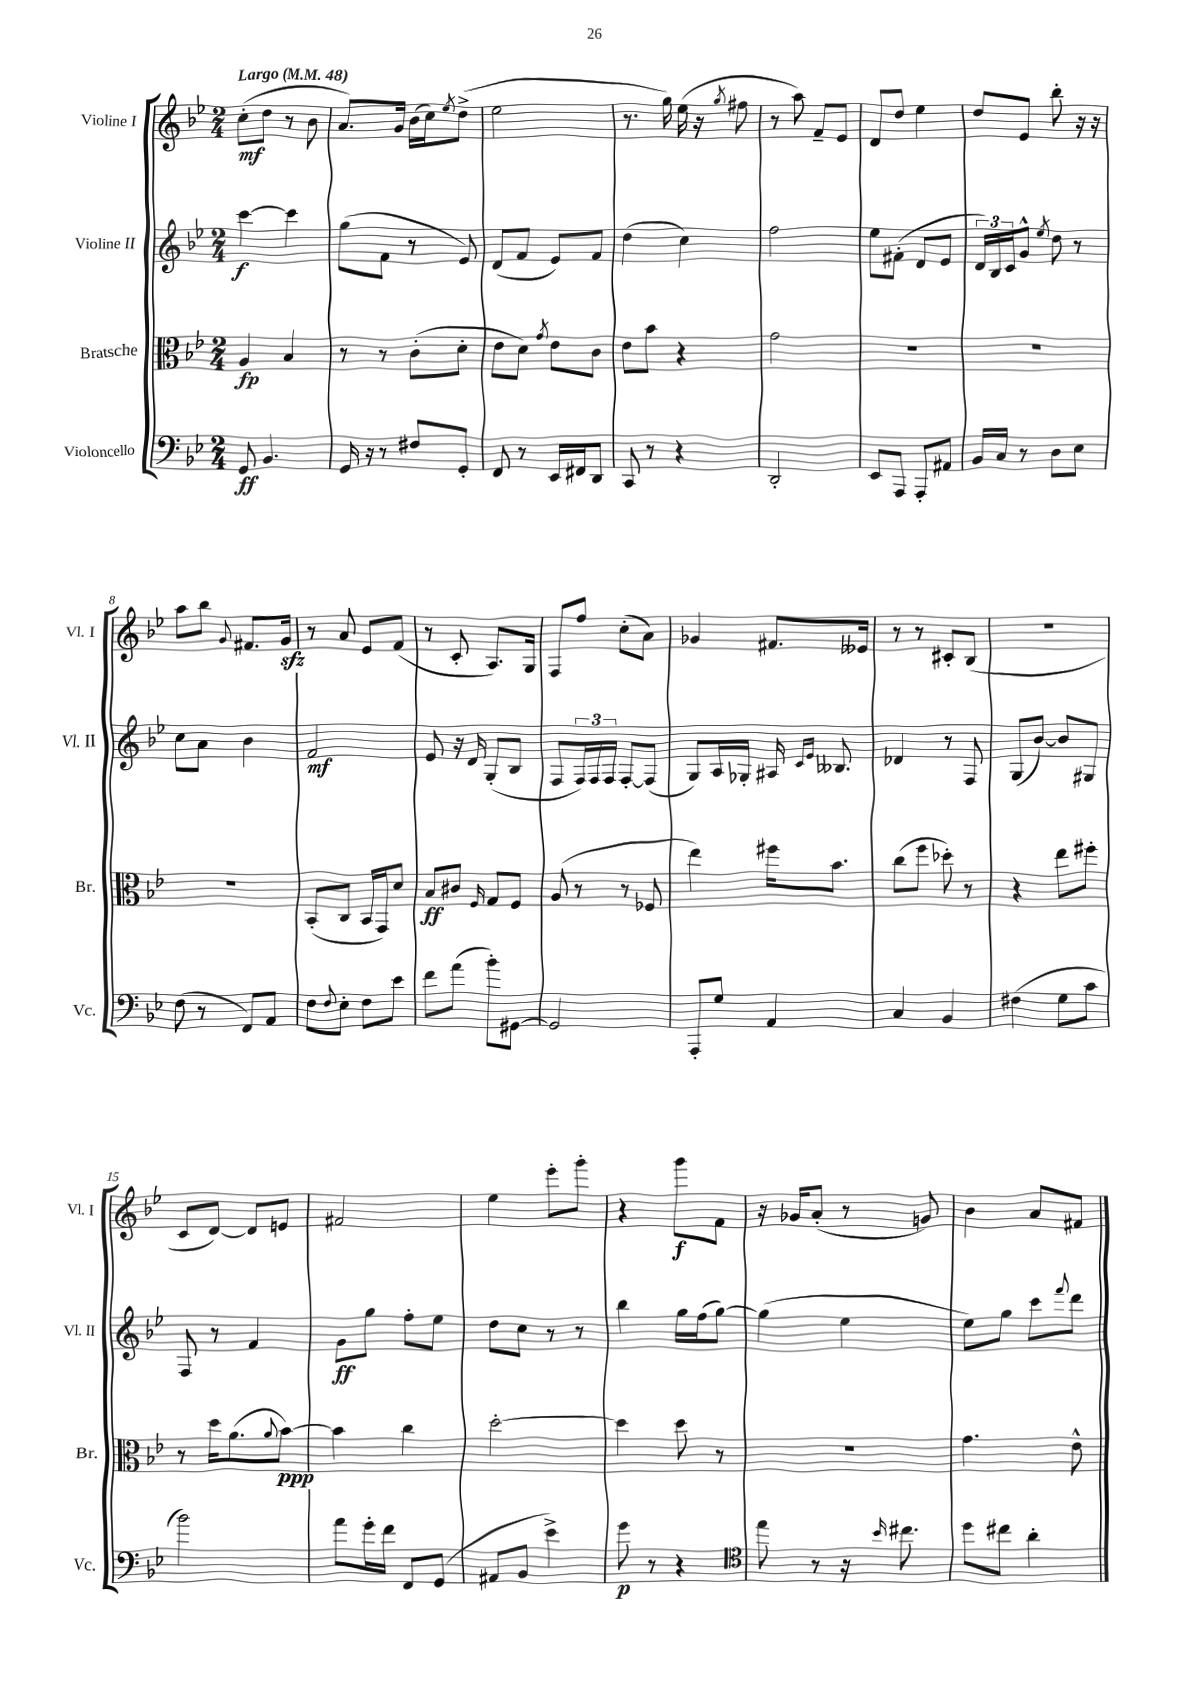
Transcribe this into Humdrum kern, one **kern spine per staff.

**kern	**dynam	**kern	**dynam	**kern	**dynam	**kern	**dynam
*part4	*part4	*part3	*part3	*part2	*part2	*part1	*part1
*staff4	*staff4	*staff3	*staff3	*staff2	*staff2	*staff1	*staff1
*I"Violoncello	*	*I"Bratsche	*	*I"Violine II	*	*I"Violine I	*
*I'Vc.	*	*I'Br.	*	*I'Vl. II	*	*I'Vl. I	*
*clefF4	*	*clefC3	*	*clefG2	*	*clefG2	*
*k[b-e-]	*	*k[b-e-]	*	*k[b-e-]	*	*k[b-e-]	*
*M2/4	*	*M2/4	*	*M2/4	*	*M2/4	*
*MM48	*	*MM48	*	*MM48	*	*MM48	*
=1	=1	=1	=1	=1	=1	=1	=1
!	!	!	!	!	!	!LO:TX:a:B:t=Largo	!
8GG/	ff	4A/	fp	[4ccc\	f	(8cc'\L	mf
4.BB-/	.	.	.	.	.	8dd\J	.
.	.	4B-/	.	4ccc\]	.	8r	.
.	.	.	.	.	.	8b-\	.
=2	=2	=2	=2	=2	=2	=2	=2
16GG/	.	8r	.	(8gg\L	.	8.a/L)	.
16r	.	.	.	.	.	.	.
8r	.	8r	.	8f\J	.	.	.
.	.	.	.	.	.	16g/Jk	.
8F#X/L	.	(8c'\L	.	8r	.	(16b-\LL	.
.	.	.	.	.	.	16cc\J)	.
.	.	.	.	.	.	8qee-/	.
8GG'/J	.	8d'\J	.	8e-/)	.	(8dd^\J	.
=3	=3	=3	=3	=3	=3	=3	=3
8FF/	.	8e-\L	.	(8d/L	.	2ee-\	.
8r	.	8d\J)	.	8f/J	.	.	.
.	.	8qg/	.	.	.	.	.
16EE-/LL	.	8e-\L	.	8e-/L)	.	.	.
16FF#X/J	.	.	.	.	.	.	.
8DD/J	.	8c\J	.	8f/J	.	.	.
=4	=4	=4	=4	=4	=4	=4	=4
8CC/	.	8e-\L	.	(4dd\	.	8.r	.
8r	.	8b-\J	.	.	.	.	.
.	.	.	.	.	.	16gg\)	.
4r	.	4r	.	4cc\)	.	(16ee-\	.
.	.	.	.	.	.	16r	.
.	.	.	.	.	.	8qgg/	.
.	.	.	.	.	.	8ff#X\	.
=5	=5	=5	=5	=5	=5	=5	=5
2DD'/	.	2g\	.	2ff\	.	8r	.
.	.	.	.	.	.	8aa\)	.
.	.	.	.	.	.	8f~/L	.
.	.	.	.	.	.	8e-/J	.
=6	=6	=6	=6	=6	=6	=6	=6
8EE-/L	.	2r	.	8ee-\L	.	8d/L	.
8AAA/J	.	.	.	(8f#X'\J	.	8dd/J	.
8AAA'/L	.	.	.	8d/L	.	4ee-\	.
8AA#X/J	.	.	.	8e-/J	.	.	.
=7	=7	=7	=7	=7	=7	=7	=7
16BB-/LL	.	2r	.	24d/LL)	.	8dd/L	.
.	.	.	.	24B-/	.	.	.
16C/JJ	.	.	.	.	.	.	.
.	.	.	.	24c/J	.	.	.
8r	.	.	.	8g^^/J	.	8e-/J	.
.	.	.	.	8qee-/	.	.	.
8D\L	.	.	.	8dd\	.	8bb-'\	.
8E-\J	.	.	.	8r	.	16r	.
.	.	.	.	.	.	16r	.
!!LO:LB:g=z
=8	=8	=8	=8	=8	=8	=8	=8
(8F\	.	2r	.	8cc\L	.	8aa\L	.
8r	.	.	.	8a\J	.	8bb-\J	.
.	.	.	.	.	.	8qqg/	.
8FF/L)	.	.	.	4b-\	.	8.f#X/L	.
8AA/J	.	.	.	.	.	.	.
.	.	.	.	.	.	16gzz/Jk	.
=9	=9	=9	=9	=9	=9	=9	=9
8F\L	.	(8BB-'/L	.	2f/	mf	8r	.
8qqF/	.	.	.	.	.	.	.
8E-'\J	.	8C/J	.	.	.	8a/	.
8F\L	.	16BB-/LL	.	.	.	8e-/L	.
.	.	16GG/J)	.	.	.	.	.
8e-\J	.	8d/J	.	.	.	(8f/J	.
=10	=10	=10	=10	=10	=10	=10	=10
8f\L	.	8B-/L	ff	8e-/	.	8r	.
(8a\J	.	8c#X/J	.	16r	.	8c'/	.
.	.	.	.	16d/	.	.	.
.	.	16qqF/	.	.	.	.	.
8b-'\L)	.	8G/L	.	(8G'/L	.	8.A/L)	.
[8GG#X\J	.	8F/J	.	8B-/J	.	.	.
.	.	.	.	.	.	16G/Jk	.
=11	=11	=11	=11	=11	=11	=11	=11
2GG#/]	.	(8A/	.	8F/L	.	8F/L	.
.	.	8r	.	24F/L)	.	8ff/J	.
.	.	.	.	24F/	.	.	.
.	.	.	.	24F/JJ	.	.	.
.	.	8r	.	[8F'/L	.	(8cc'\L	.
.	.	8F-X/	.	(8F/J]	.	8a\J)	.
=12	=12	=12	=12	=12	=12	=12	=12
8AAA'/L	.	4ee-\)	.	8G/L)	.	4g-X/	.
8G/J	.	.	.	16A/L	.	.	.
.	.	.	.	16G-X'/JJ	.	.	.
4AA/	.	16ff#X\KL	.	16A#X/	.	8.f#X/L	.
.	.	.	.	16qqc/LL	.	.	.
.	.	.	.	16qqe-/JJ	.	.	.
.	.	8.b-\J	.	8.B--X/	.	.	.
.	.	.	.	.	.	16e--X/Jk	.
=13	=13	=13	=13	=13	=13	=13	=13
4C/	.	(8cc\L	.	4d-X/	.	8r	.
.	.	8ff\J	.	.	.	8r	.
4BB-/	.	8dd-X'\)	.	8r	.	8c#X'/L	.
.	.	8r	.	8F/	.	(8B-/J	.
=14	=14	=14	=14	=14	=14	=14	=14
(4F#X\	.	4r	.	(8G/L	.	2r	.
.	.	.	.	[8b-/J)	.	.	.
8G\L	.	8ee-\L	.	8b-/L]	.	.	.
8c\J	.	8ff#X'\J	.	8G#X/J	.	.	.
!!LO:LB:g=z
=15	=15	=15	=15	=15	=15	=15	=15
2b-\)	.	8r	.	8F/	.	8c/L	.
.	.	16dd\KL	.	8r	.	[8d/J)	.
.	.	(8.a\	.	.	.	.	.
.	.	.	.	4f/	.	8d/L]	.
.	.	8qqa/	.	.	.	.	.
.	.	[8b-\J)	ppp	.	.	8en/J	.
=16	=16	=16	=16	=16	=16	=16	=16
8a\L	.	4b-\]	.	8g\L	ff	2f#X/	.
16g'\L	.	.	.	8gg\J	.	.	.
16f\JJ	.	.	.	.	.	.	.
8FF/L	.	4cc\	.	8ff'\L	.	.	.
(8GG/J	.	.	.	8ee-\J	.	.	.
=17	=17	=17	=17	=17	=17	=17	=17
8AA#X/L	.	[2dd'\	.	8dd\L	.	4ee-\	.
8BB-/J	.	.	.	8cc\J	.	.	.
4e-^\)	.	.	.	8r	.	8eee-'\L	.
.	.	.	.	8r	.	8ggg'\J	.
=18	=18	=18	=18	=18	=18	=18	=18
8g\	p	4dd\]	.	4bb-\	.	4r	.
8r	.	.	.	.	.	.	.
4r	.	8dd\	.	16gg\LL	.	8ggg\L	f
.	.	.	.	(16ff\J	.	.	.
.	.	8r	.	[8gg\J)	.	8f\J	.
=19	=19	=19	=19	=19	=19	=19	=19
*clefC4	*	*	*	*	*	*	*
8ee-\	.	2r	.	(4gg\]	.	16r	.
.	.	.	.	.	.	16g-X/KL	.
8r	.	.	.	.	.	(8a'/J	.
16r	.	.	.	4ee-\	.	8r	.
16qqb-/	.	.	.	.	.	.	.
8.cc#X\	.	.	.	.	.	.	.
.	.	.	.	.	.	8gn/)	.
=20	=20	=20	=20	=20	=20	=20	=20
8dd\L	.	4.g\	.	8ee-\L)	.	4b-\	.
8cc#X\J	.	.	.	8gg\J	.	.	.
4a'\	.	.	.	8ccc\L	.	8a/L	.
.	.	.	.	8qqfff/	.	.	.
.	.	8e-^^\	.	8ddd\J	.	8f#X/J	.
==	==	==	==	==	==	==	==
*-	*-	*-	*-	*-	*-	*-	*-
